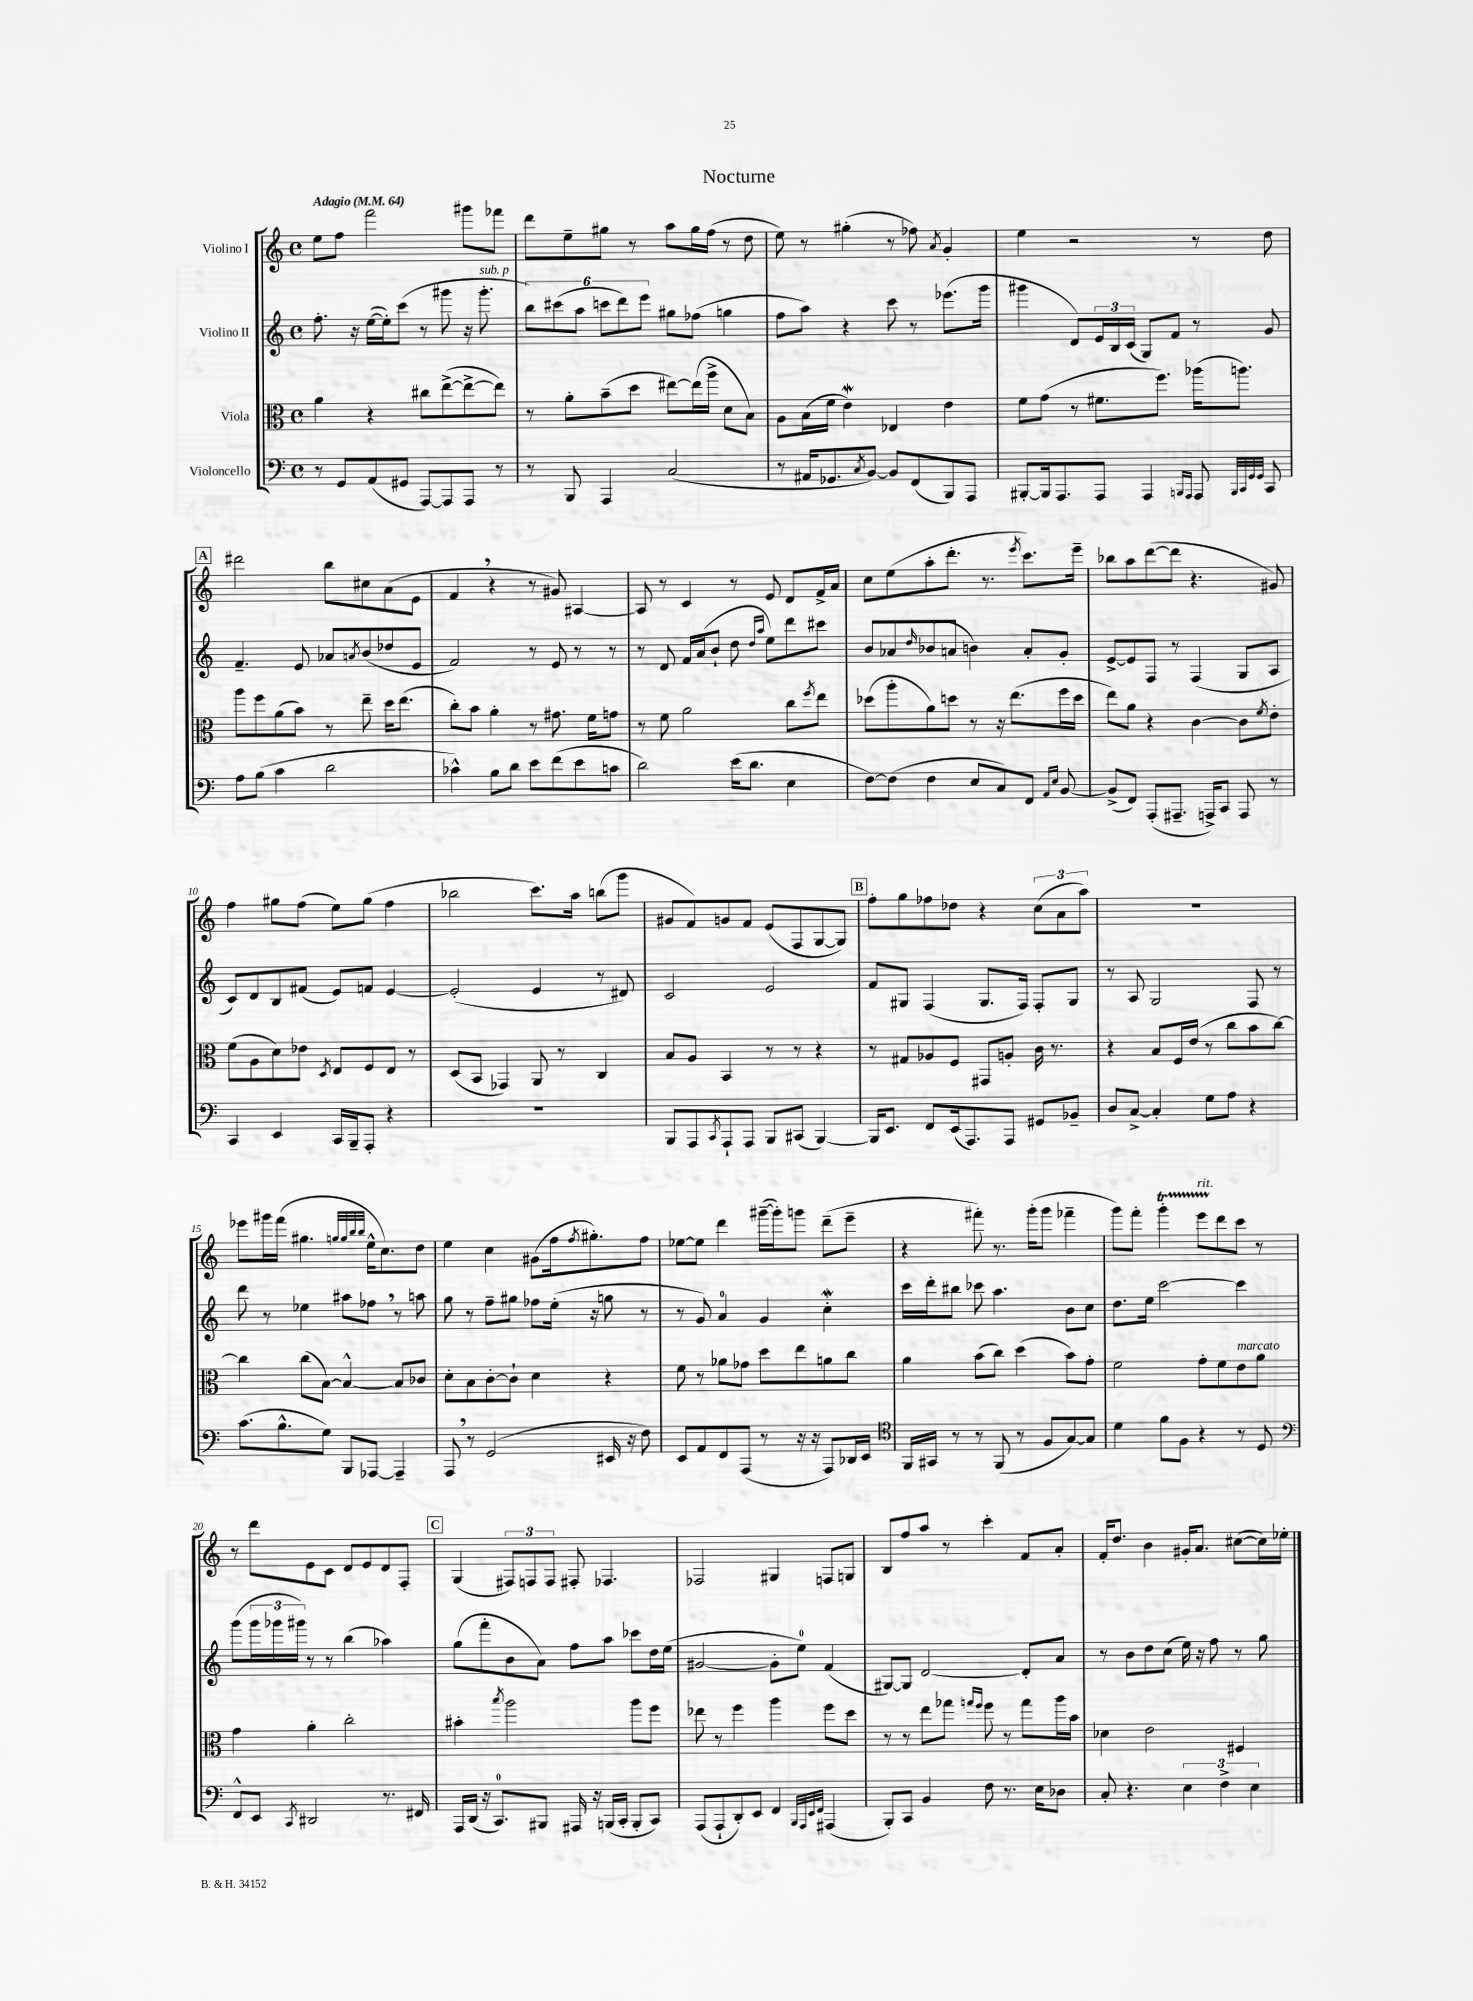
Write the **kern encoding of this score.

**kern	**kern	**kern	**kern
*staff4	*staff3	*staff2	*staff1
*clefF4	*clefC3	*clefG2	*clefG2
*k[]	*k[]	*k[]	*k[]
*M4/4	*M4/4	*M4/4	*M4/4
*met(c)	*met(c)	*met(c)	*met(c)
*MM64	*MM64	*MM64	*MM64
8r	4a	8.ff'	8ee
8GG	.	.	8ff
.	.	16r	.
(8AA	4r	([16ee	2fff
.	.	16ee'])	.
8GG#	.	(8ccc	.
[8AAA)	8cc#	8r	.
8AAA]	([8ee^	8ggg#	.
8AAA	8ee^_	16r	8ggg#
.	.	8.ggg#'	.
8r	8ee])	.	8fff-
=	=	=	=
8r	8r	12bb)	8ddd
.	.	(12ccc#	.
8BBB	8a'	.	8ee~
.	.	12aa	.
4AAA	(8b~	12ccc	8gg#
.	.	12ddd)	.
.	8dd	.	8r
.	.	12eee	.
(2C	[8ee#)	8gg#	8aa
.	(16ee#]	(8ff-	16gg#
.	16aa^	.	(16ff
.	8d	4gg	8r
.	8B)	.	8dd
=	=	=	=
8r	8A	8ff	8ee)
16AA#	(16B	8aa)	8r
8.GG-	16f	.	.
.	4e)	4r	(4gg#'
8qC	.	.	.
[8BB)	.	.	.
8BB]	4E-	8ccc	8r
(8FF	.	8r	8ff-)
.	.	.	8qa
8BBB)	4e	(8.eee-	4g'
8AAA	.	.	.
.	.	16ggg	.
=	=	=	=
[8BBB#'	8f	4ggg#	4ee
16BBB#]	(8g	.	.
8.AAA	.	.	.
.	8r	8d)	2r
8AAA	8.f#	24e	.
.	.	24B	.
.	.	(24c	.
4AAA	.	8G)	.
.	8.ff)	.	.
.	.	8f	.
16qqBBB	.	.	.
16qqAAA	.	.	.
8AAA	(16aa-	8r	8r
.	8.aa)	.	.
32qqBBB	.	.	.
32qqCC	.	.	.
32qqGG	.	.	.
32qqGG	.	.	.
8CC	.	8g	8dd
=	=	=	=
8A	8aa	4.f~	2ddd#
(8B	8ff	.	.
4c	(8a	.	.
.	8b)	8e	.
2d	8r	8a-	8bb
.	.	8qa	.
.	8ee~	(8b	8cc#
.	16dd	8dd-	(8a
.	(8.ee	.	.
.	.	8e	8e
=	=	=	=
4c-^^)	8cc')	2f)	4f
.	8b	.	.
8B	4a'	.	4r
8d	.	.	.
8e	8r	8r	8r
(8f	8.g#	8e	8g#)
8e	.	8r	[4A#
.	16f	.	.
8c	8g	8r	.
=	=	=	=
2d)	8r	8r	8A#]
.	8f	8d	8r
.	2a	16f	4c
.	.	(16a	.
.	.	8b`	.
(16e	.	8dd	8r
8.d	.	.	.
.	.	16qqdd	.
.	.	16qqaa	.
.	.	8ee)	8e
4E	8cc	8ddd	8d
.	8qff	.	.
.	8ee	8ccc#	16f^
.	.	.	16a
=	=	=	=
[8F)	(8dd-	8b	8cc
(8F]	8aa'	8a-	(8ee
.	.	16qqdd	.
4F	8a)	(8b-	8aa'
.	8dd	8a	8.ddd'
8E	8r	4b)	.
.	.	.	8.r
8C)	16r	.	.
.	(8.ee	.	.
.	.	.	8qeee
8FF	.	8a'	8.ccc)
16qqAA	.	.	.
16qqE	.	.	.
[8BB	16ff	8g'	.
.	16dd	.	16eee~
=	=	=	=
(8BB^]	8ee)	[8e^	8bb-
8FF)	8a	8e]	8aa
(8AAA'	4r	8F	([8ddd
8.AAA#~	.	8r	8ddd]
.	[4c	(4F	4.r
16AAA^)	.	.	.
8CC	.	.	.
8AAA	8c]	8G	.
.	8qf	.	.
8r	8e'	8A	8g#)
=	=	=	=
4CC	(8f	8c)	4ff
.	8A	8d	.
4EE	8d)	8B	8gg#
.	8e-	(8f#	(8ff
.	8qD	.	.
16CC	8E	8e)	8ee)
16BBB~	.	.	.
8AAA'	8F	8f	(8gg#
4r	8E	[4e	4ff
.	8r	.	.
=	=	=	=
1r	(8D	(2e']	2bb-
.	8BB	.	.
.	4GG-)	.	.
.	8AA	4e	8.ccc)
.	8r	.	.
.	.	.	16aa
.	4C	8r	(8bb
.	.	8d#)	8ggg
=	=	=	=
8BBB	8B	2c	8g#
8AAA	8A	.	8f)
8qCC	.	.	.
8AAA`	4BB	.	8g
8AAA	.	.	8f
8BBB	8r	2e	(8e
(8CC#	8r	.	8F
[4BBB)	4r	.	[8G
.	.	.	8G])
=	=	=	=
16BBB]	8r	8f	8ff'
8.EE	.	.	.
.	8G#	8G#	8gg
8FF	8A-	(4F	8ff-
(16EE	8F	.	8dd-
8.AAA)	.	.	.
.	8GG#	8.G#	4r
8AAA	8A'	.	.
.	.	16F)	.
8GG#	16c	8F'	(12cc
.	8.r	.	.
.	.	.	12a
8BB-~	.	8G#	.
.	.	.	12aa)
=	=	=	=
8D	4r	8r	1r
[8C^	.	8A	.
4C']	8B	2G	.
.	16F	.	.
.	(16e	.	.
8G	8r	.	.
8A	8cc	.	.
4r	8b	8F	.
.	[8cc)	8r	.
=	=	=	=
(8.c	4cc]	8ddd	8eee-
.	.	8r	16ggg#
8.B^^	.	.	(16fff
.	(8cc	4ee-	4.gg#
8G)	[8B)	.	.
8BBB	4B^^_	8aa#	.
.	.	.	32qqgg
.	.	.	32qqgg
.	.	.	32qqbb
.	.	.	32qqbb
[8AAA-	.	8ff-	16ee^^
.	.	.	8.cc)
4AAA-~]	8B]	8r	.
.	8c-	8aa	8dd
=	=	=	=
8AAA	8d'	8gg	4ee
8r	8B	8r	.
(2GG	[8c'	8ff~	4cc
.	8c`]	8gg#	.
.	4d	8ff-	(8g#
.	.	(16ee'	16ff
.	.	.	8qff
.	.	16r	8.gg#')
16EE#	4r	8gg	.
16r	.	.	.
8F)	.	8r	8ff
=	=	=	=
8EE	8f	8r	[8ee-
8AA	8r	8g)	8ee-]
8FF	8a-	4a	4ddd
(8AAA	8g-	.	.
8r	8dd	4g	([16ggg#~
.	.	.	16ggg#'])
16r	8ee	.	8ggg
16r	.	.	.
8AAA)	8a	4cc'	(8ddd~
16DD-	8cc	.	8eee~
16EE	.	.	.
=	=	=	=
*clefC4	*	*	*
16FF	4a	16ccc	4r
16GG#	.	16ddd'	.
8r	.	8bb#	.
8r	(8b	8ccc-	8fff#')
(8FF	8cc)	4.aa	8.r
8r	(4dd	.	.
.	.	.	(16ggg'
8F	.	.	8ggg
[8G)	8b)	8b	4fff-~
8G]	8g'	8cc	.
=	=	=	=
4d	2f	8.dd	8ggg)
.	.	.	8fff'
.	.	16ee	.
8f	.	[2ccc	4ggg'
8F	.	.	.
4r	8g'	.	8eee
.	8f	.	8ddd
8r	8e	4ccc]	8ccc
8D	8a	.	8r
=	=	=	=
*clefF4	*	*	*
8FF^^	4g	(8ggg	8r
8EE	.	24ggg	8ddd
.	.	24ggg-	.
.	.	24ggg#)	.
8qCC	.	.	.
2DD#	4a'	8r	8e
.	.	8r	8c
.	2cc'	(4bb	8d
.	.	.	8e
8.r	.	4aa-)	8d
.	.	.	8F'
16FF#	.	.	.
=	=	=	=
16AAA	4b#'	(8gg	(4G
(16DD	.	.	.
16r	.	8fff'	.
8.CC)	.	.	.
.	8qbb	.	.
.	2aa	8b	12F#)
.	.	.	12F
8BBB#	.	8a)	.
.	.	.	12F
16AAA#	.	8ff	8F#'
16r	.	.	.
(16BBB	.	8aa	4.F-
16CC'	.	.	.
8BBB'	8aa	8ccc-	.
8CC)	8ff	16dd	.
.	.	(16ee	.
=	=	=	=
(8AAA	8ee-	[2g#	2F-
8AAA`	8r	.	.
8DD')	4ff	.	.
8EE	.	.	.
4FF	4aa	8g#']	4G#
.	.	8ee)	.
32qqBBB	.	.	.
32qqAAA	.	.	.
32qqEE	.	.	.
32qqFF	.	.	.
(4AAA#	8ff	(4f	8F
.	8dd	.	8G
=	=	=	=
8BBB')	8r	[8G#)	8B
8CC	8r	8G#]	8ff
4BB	8ee	[2d	8aa
.	8gg-	.	8r
.	16qqgg	.	.
.	16qqff	.	.
8F	8ff	.	4ccc'
8.r	8r	.	.
.	8gg	8d']	8f
16E	.	.	.
8D-	16aa	8a	8a'
.	16b	.	.
=	=	=	=
8C'	4d-	8r	16f'
.	.	.	8.dd
4.r	.	8b	.
.	2e	8dd	4b
.	.	(8cc	.
6E	.	16ee)	16g#'
.	.	16r	8.a
.	.	8ff	.
6F^	.	.	.
.	4F#	8r	([8cc#
6E	.	.	.
.	.	8gg	16cc#])
.	.	.	16ee-'
==	==	==	==
*-	*-	*-	*-
